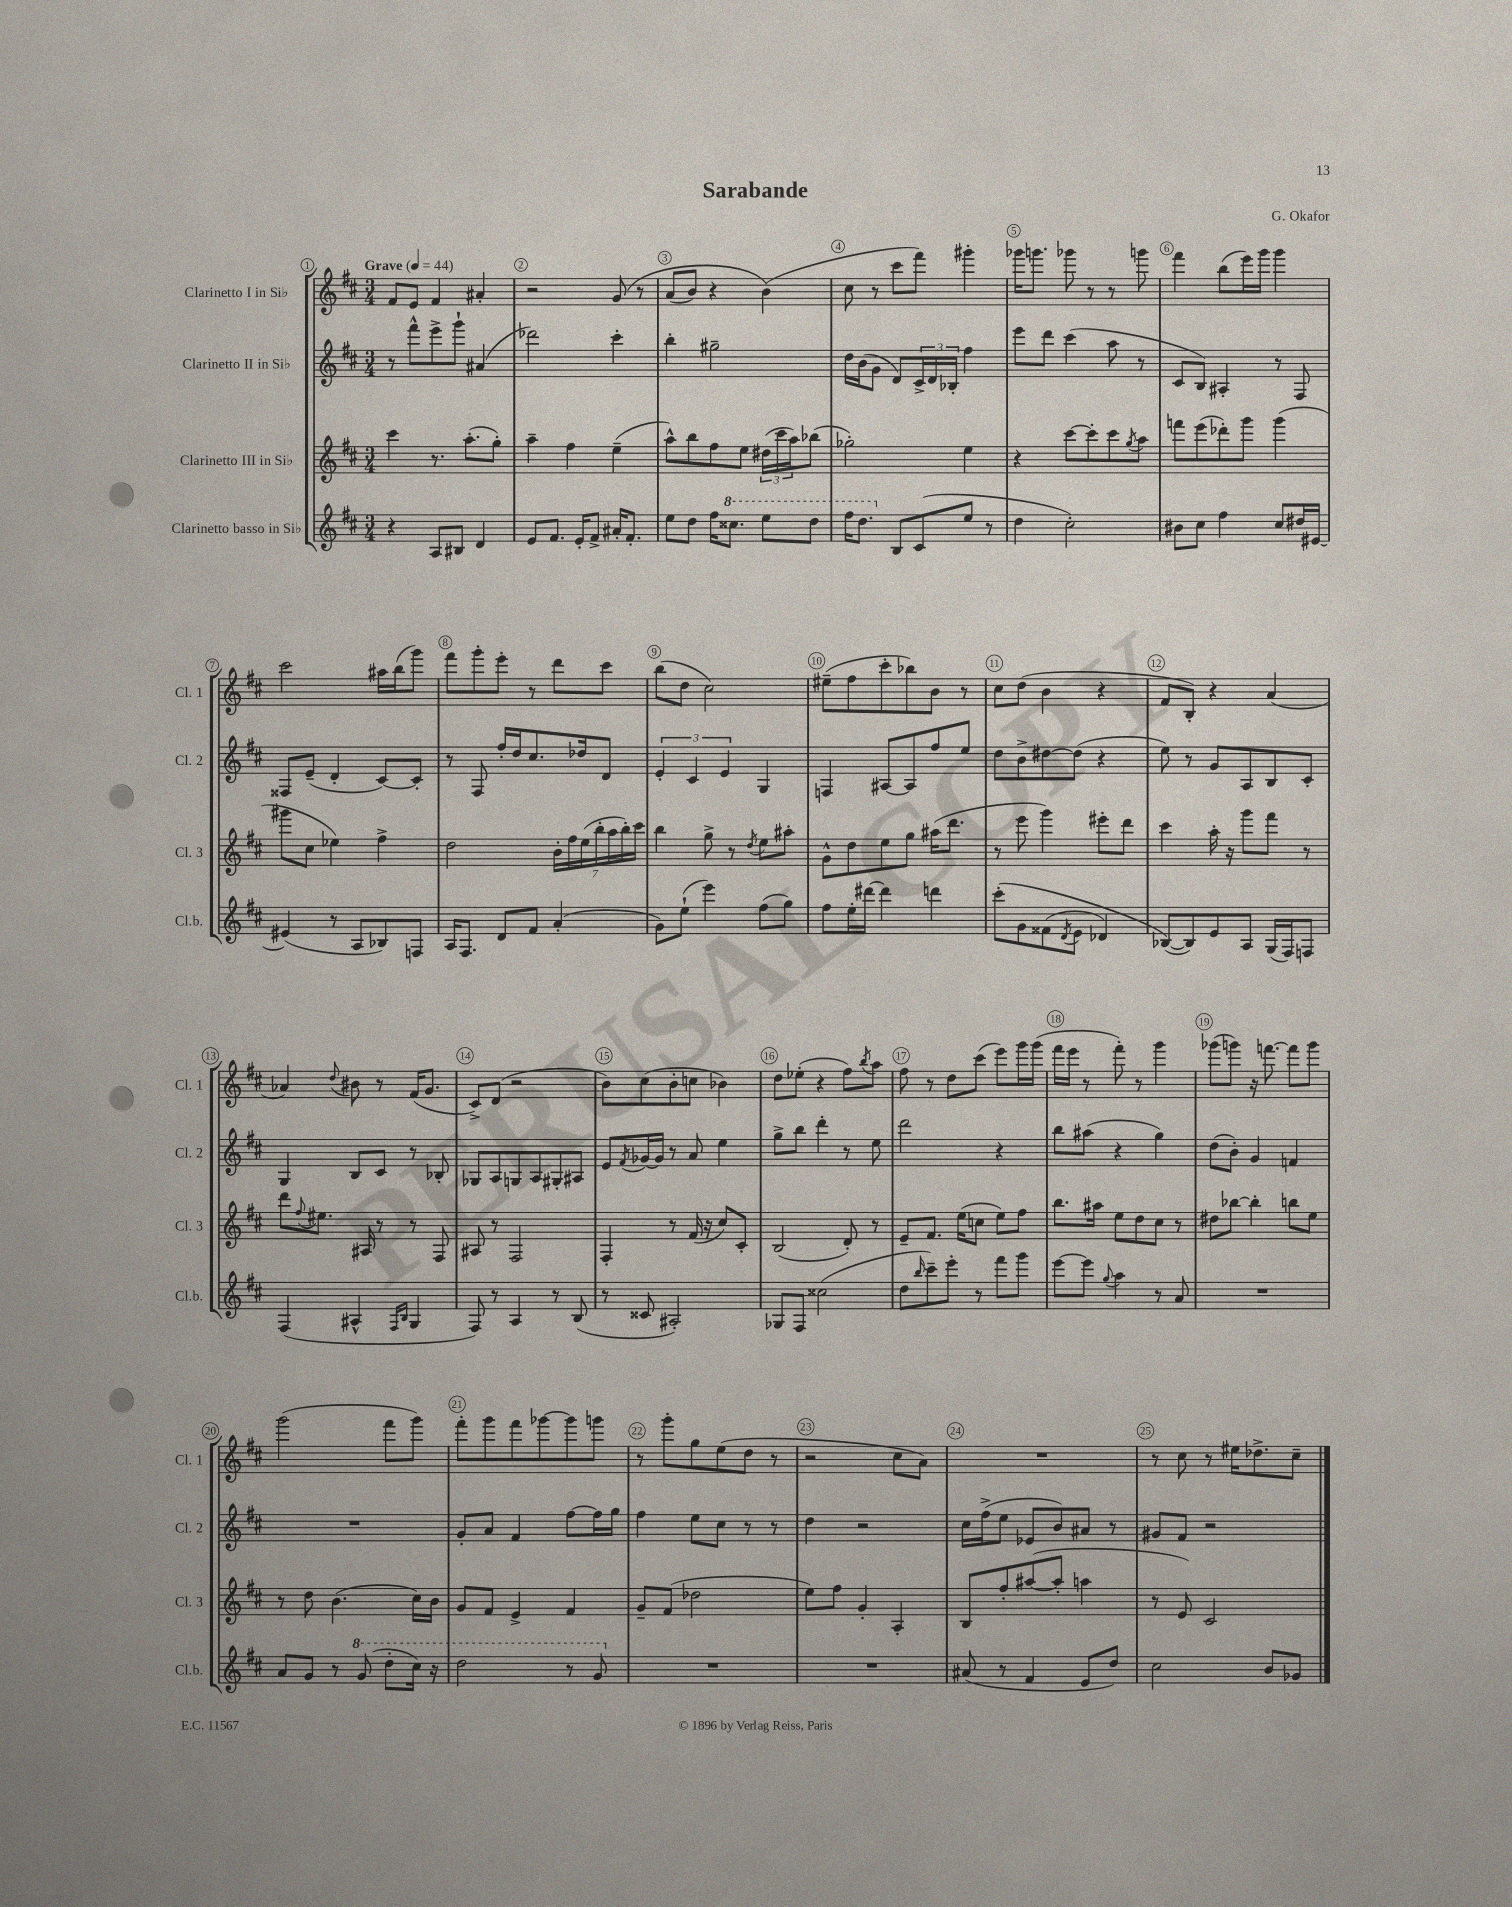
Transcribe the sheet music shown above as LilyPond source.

\header { title = "Sarabande" composer = "G. Okafor" }
<<
\new StaffGroup <<
\new Staff = "s0" \with { instrumentName = "Clarinetto I in Sib" shortInstrumentName = "Cl. 1" } {
    \clef treble \key d \major \numericTimeSignature \time 3/4 \tempo "Grave" 4 = 44
    fis'8 e'8 fis'4 ais'4-. |
    r2 g'8\( r8 |
    a'8( b'8) r4 b'4(\) |
    cis''8 r8 cis'''8 fis'''8) gis'''4-. |
    ges'''16 g'''8. ges'''8 r8 r8 g'''8 |
    fis'''4 b''8( e'''16) g'''16 g'''4 |
    cis'''2 ais''16 b''16( g'''8) |
    fis'''8 g'''8-. e'''8-. r8 d'''8 cis'''8 |
    b''8( d''8 cis''2) |
    eis''8--( fis''8 cis'''8-. bes''8) b'8 r8 |
    cis''8 d''8( b'4 r4 |
    fis'8 b8-.) r4 a'4( |
    aes'4) \appoggiatura { d''8 } bis'8 r8 fis'16( g'8. |
    cis'8->) d'8( r2 |
    b'8) cis''8( b'8-. c''8 bes'4) |
    d''8 ees''8-.( r4 fis''8) \acciaccatura { b''8 } a''8 |
    fis''8 r8 d''8 cis'''8( e'''8) g'''16 g'''16( |
    fis'''16 e'''16 r8 fis'''8-.) r8 g'''4 |
    ges'''8( g'''8) r16 f'''8.~ f'''8 g'''8 |
    g'''2( fis'''8 g'''8) |
    fis'''8-. g'''8 fis'''8 ges'''8~ ges'''8 g'''8 |
    r8 g'''8-. g''8 e''8( d''8 r8 |
    r2 cis''8 a'8) |
    R2. |
    r8 cis''8 r8 eis''16 des''8.-> cis''8-- \bar "|." |
}
\new Staff = "s1" \with { instrumentName = "Clarinetto II in Sib" shortInstrumentName = "Cl. 2" } {
    \clef treble \key d \major \numericTimeSignature \time 3/4
    r8 fis'''8-^ e'''8-> g'''8-! ais'4( |
    des'''2) cis'''4-. |
    b''4-. gis''2-- |
    d''16 b'16( g'8 d'8) \tuplet 3/2 { cis'16-> d'16 bes16-. } fis''4 |
    e'''8 d'''8 cis'''4( a''8 r8 |
    cis'8 b8) ais4-. r8 fis8 |
    fisis8 e'8--( d'4-. cis'8~) cis'8-. |
    r8 fis8 fis''16-. d''16 cis''8. des''16 d'8 |
    \tuplet 3/2 { e'4-. cis'4 e'4 } g4 |
    f4 ais8~ ais8 fis''8 e''8 |
    d''8 b'8-> dis''8~ dis''8( r4 |
    e''8) r8 g'8 a8 b8 cis'8-. |
    g4 b8 cis'8 r8 bes8-. |
    ges8 a8 g8 a8 gis8-. ais8 |
    e'8 \acciaccatura { fis'8 } ges'16~ ges'16 r8 a'8 e''4 |
    g''8-> b''8 d'''4-. r8 e''8 |
    d'''2 r4 |
    b''8 ais''8( r4 g''4) |
    d''8( b'8-.) g'4 f'4 |
    R2. |
    g'8-. a'8 fis'4 fis''8~ fis''16 g''16 |
    fis''4 e''8 cis''8 r8 r8 |
    d''4 r2 |
    cis''16 fis''16->( e''8 ees'8 b'8) ais'8 r8 |
    gis'8 fis'8 r2 \bar "|." |
}
\new Staff = "s2" \with { instrumentName = "Clarinetto III in Sib" shortInstrumentName = "Cl. 3" } {
    \clef treble \key d \major \numericTimeSignature \time 3/4
    cis'''4 r8. a''8.-.( g''8-.) |
    a''4-- fis''4 e''4--( |
    a''8-^) b''8 fis''8 e''8 \tuplet 3/2 { dis''16( cis'''16 a''16) } bes''8( |
    ges''2-.) e''4 |
    r4 cis'''8~ cis'''8-. cis'''8 \acciaccatura { g''8 } a''8 |
    f'''8 e'''8( des'''8-.) g'''8 g'''4( |
    gis'''8 cis''8 ees''4) fis''4-> |
    d''2 \tuplet 7/4 { b'16-. fis''16 e''16( b''16-. a''16 b''16-.) cis'''16 } |
    b''4 g''8-> r8 \acciaccatura { d''8 } e''8 ais''8-. |
    g'8-^ d''8 e''8 g''8 ais''16( d'''8. |
    r8 e'''8 g'''4) eis'''8-. d'''8 |
    cis'''4 a''16-. r16 g'''8 fis'''8 r8 |
    d'''8 \appoggiatura { fis''8 } eis''8. ais16 r8 r8 fis8 |
    ais8 r8 fis2 |
    fis4-. r8 fis'16( r16 cis''8) cis'8-. |
    b2( d'8-.) r8 |
    e'8-- fis'8. e''16( c''8 e''8) fis''8 |
    b''8. ais''16 e''8 d''8 cis''8 r8 |
    dis''8 bes''8~ bes''4-. b''8 e''8 |
    r8 d''8 b'4.( cis''16) b'16 |
    g'8 fis'8 e'4-> fis'4 |
    g'8-- fis'8( des''2 |
    e''8) fis''8 g'4-. a4-. |
    b8 fis''8-. ais''8~( ais''8-. a''4 |
    r8 e'8) cis'2 \bar "|." |
}
\new Staff = "s3" \with { instrumentName = "Clarinetto basso in Sib" shortInstrumentName = "Cl.b." } {
    \clef treble \key d \major \numericTimeSignature \time 3/4
    r4 a8 bis8 d'4 |
    e'8 fis'8. e'16-. fis'8-> ais'16-. fis'8.-. |
    e''8 d''8 fis''16 \ottava #1 cisis'''8. e'''8 d'''8 |
    fis'''16 d'''8. \ottava #0 b8 cis'8( e''8 r8 |
    d''4 cis''2-.) |
    bis'8 cis''8 fis''4 cis''8 dis''16 eis'16~ |
    eis'4( r8 a8 bes8) f8 |
    a16 fis8. d'8 fis'8 a'4-.( |
    g'8) e''8-!( e'''4) fis''8( g''8) |
    fis''8 e''16-. dis'''16~ dis'''4 d'''4 |
    cis'''8-.\( g'8 fisis'8( \acciaccatura { d'8 } e'8 des'4) |
    bes8~(\) bes8) e'8 a8 g16( fis16) f8 |
    fis4( ais4-^ \grace { fis16 b16 } g4 |
    fis8) r8 a4 r8 b8( |
    r8 cisis'8 ais2-.) |
    ges8 fis8 cisis''2( |
    d''8 \grace { b''16 } cis'''8--) e'''8-. r8 fis'''8 g'''8 |
    e'''8~ e'''8 \appoggiatura { g''8 } a''4 r8 a'8 |
    R2. |
    a'8 g'8 r8 \ottava #1 g''8( d'''8-. cis'''16) r16 |
    d'''2 r8 g''8 \ottava #0 |
    R2. |
    R2. |
    ais'8( r8 fis'4 e'8 d''8) |
    cis''2 b'8 ges'8 \bar "|." |
}
>>
>>
\layout { \context { \Score \override BarNumber.break-visibility = ##(#f #t #t) barNumberVisibility = #all-bar-numbers-visible \override BarNumber.stencil = #(make-stencil-circler 0.1 0.3 ly:text-interface::print) } }
